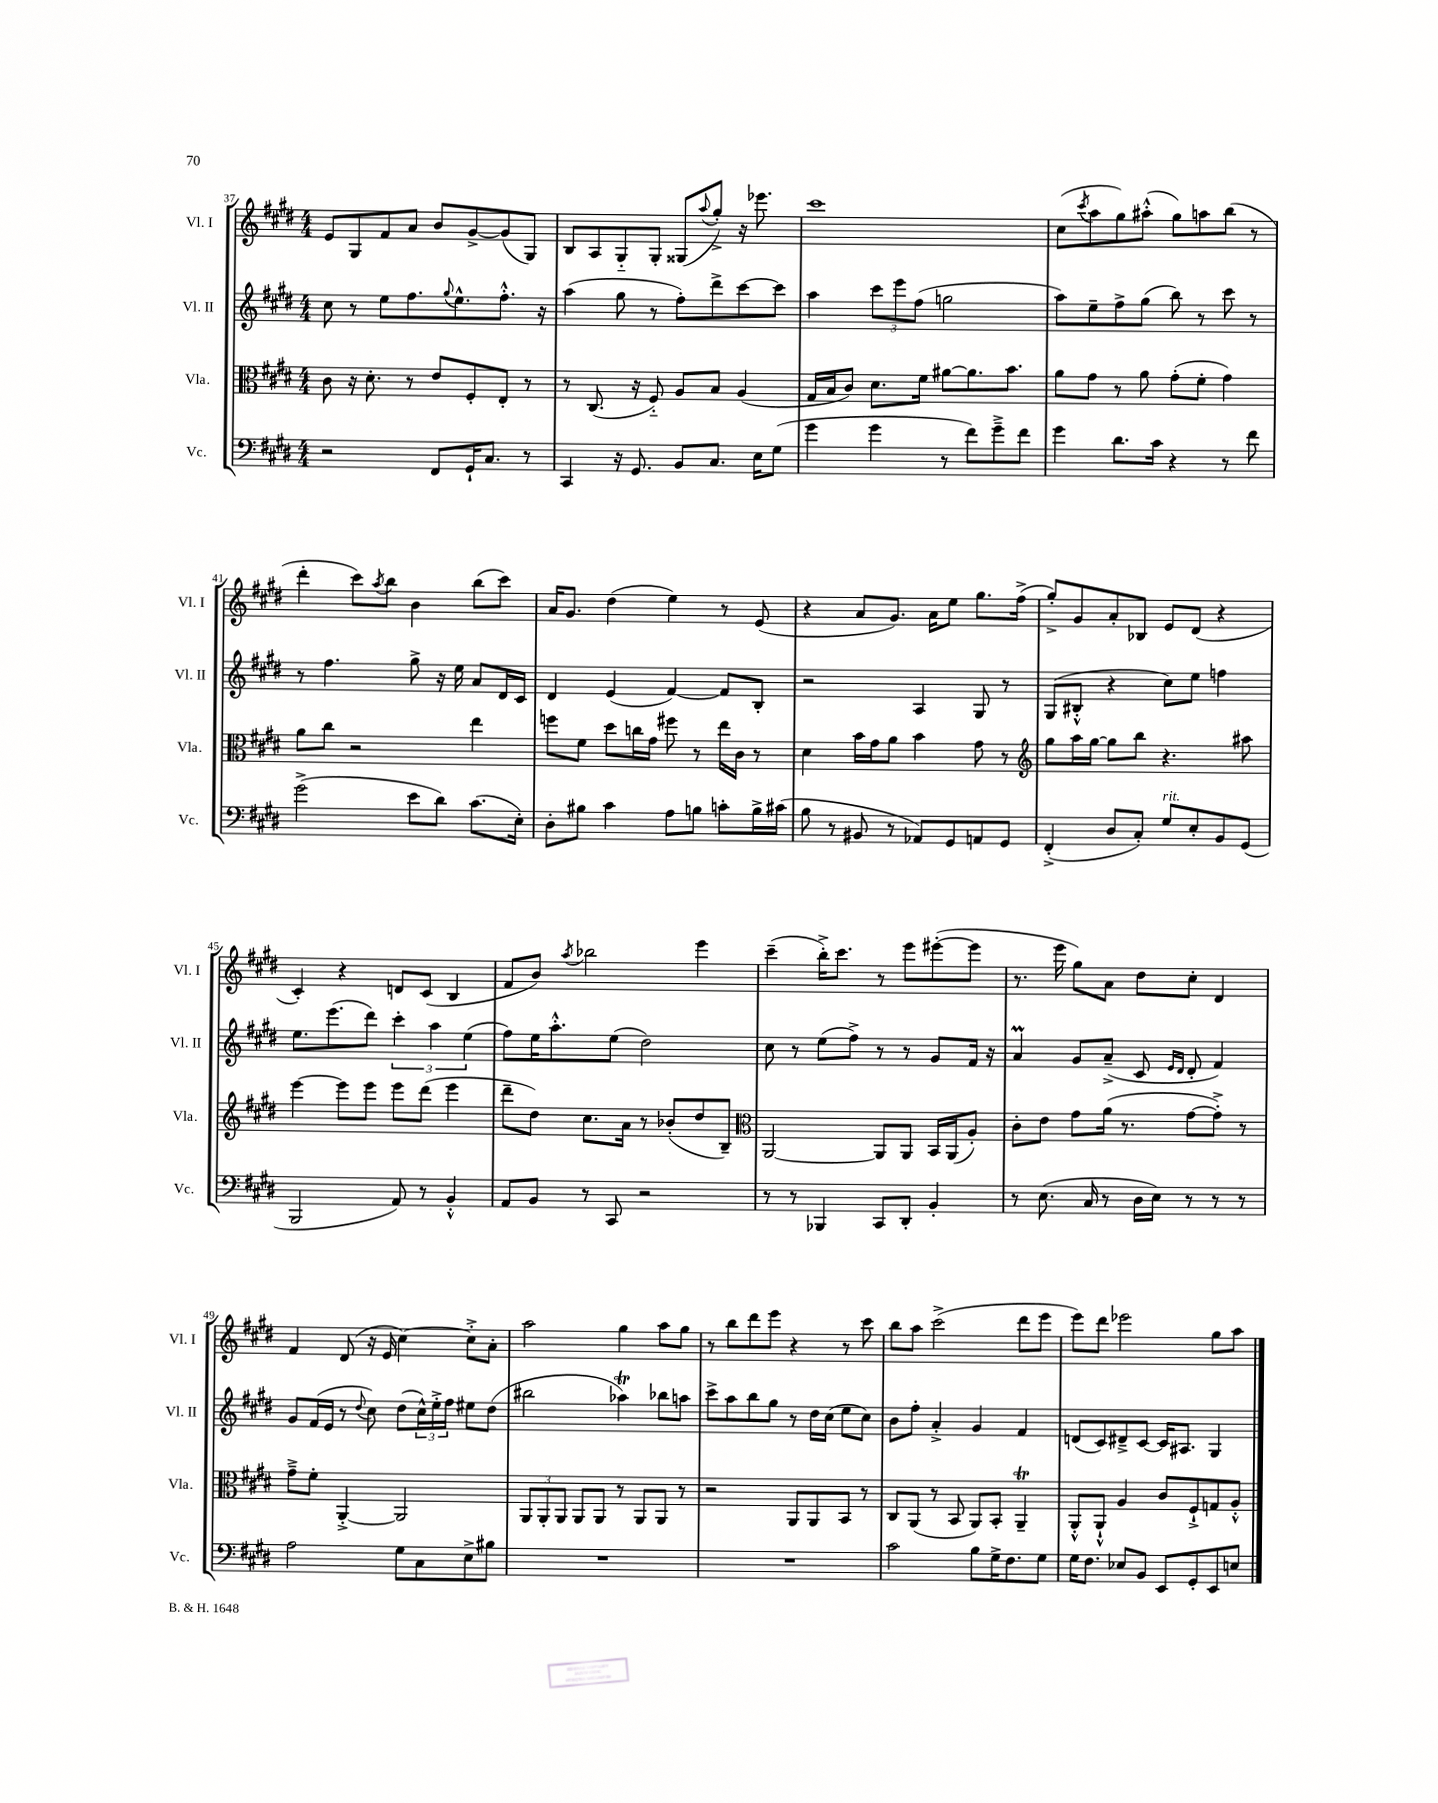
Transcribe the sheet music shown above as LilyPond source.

<<
\new StaffGroup <<
\new Staff = "s0" \with { instrumentName = "Vl. I" shortInstrumentName = "Vl. I" } {
    \clef treble \key e \major \numericTimeSignature \time 4/4
    e'8 gis8 fis'8 a'8 b'8 gis'8~-> gis'8( gis8) |
    b8 a8 gis8-_ gis8-. gisis8( \appoggiatura { a''8 } gis''8-.->) r16 ees'''8. |
    cis'''1 |
    cis''8( \acciaccatura { cis'''8 } a''8 gis''8) ais''8-.-^( gis''8) a''8 b''8( r8 |
    dis'''4-. cis'''8) \acciaccatura { a''8 } b''8 b'4 b''8( cis'''8) |
    a'16 gis'8. dis''4( e''4) r8 e'8( |
    r4 a'8 gis'8.) a'16 e''8 gis''8. fis''16->( |
    gis''8-.->) gis'8 a'8-. bes8 e'8 dis'8( r4 |
    cis'4-.) r4 d'8 cis'8( b4 |
    fis'8 b'8) \acciaccatura { a''8 } bes''2 e'''4 |
    cis'''4--( b''16-.->) cis'''8. r8 e'''8 eis'''8~-.( eis'''8 |
    r8. e'''16 gis''8) a'8 dis''8 cis''8-. dis'4 |
    fis'4 dis'8( r16 e'16 cis''4~) cis''8-.-> a'8-. |
    a''2 gis''4 a''8 gis''8 |
    r8 b''8 dis'''8 e'''8 r4 r8 cis'''8 |
    b''8 a''8 cis'''2->( dis'''8 e'''8 |
    e'''8) dis'''8 ees'''2 gis''8 a''8 \bar "|." |
}
\new Staff = "s1" \with { instrumentName = "Vl. II" shortInstrumentName = "Vl. II" } {
    \clef treble \key e \major \numericTimeSignature \time 4/4
    cis''8 r8 e''8 fis''8. \appoggiatura { gis''8 } e''8.-^ fis''8.-.-^ r16 |
    a''4( gis''8 r8 fis''8-.) dis'''8-> cis'''8~ cis'''8 |
    a''4 \tuplet 3/2 { cis'''8 e'''8 fis''8( } g''2 |
    a''8) e''8-- fis''8-> gis''8( b''8) r8 cis'''8 r8 |
    r8 fis''4. gis''8-> r16 e''16 a'8 dis'16 cis'16 |
    dis'4 e'4( fis'4~) fis'8 b8-. |
    r2 a4 gis8 r8 |
    gis8( bis8-.-^ r4 cis''8) e''8 f''4 |
    e''8. e'''8.( dis'''8) \tuplet 3/2 { cis'''4-. a''4 e''4( } |
    fis''8) e''16 a''8.-.-^ e''8( dis''2) |
    cis''8 r8 e''8( fis''8->) r8 r8 gis'8 fis'16 r16 |
    a'4\prall gis'8 a'8--->( cis'8 \grace { e'16 dis'16 } dis'8-. fis'4) |
    gis'8 fis'16( e'16 r8 \appoggiatura { dis''8 } cis''8) dis''8( \tuplet 3/2 { cis''16-^) e''16-.-> fis''16 } eis''8 dis''8( |
    bis''2 aes''4\trill) bes''8 a''8 |
    cis'''8-> a''8 b''8 gis''8 r8 dis''16 cis''16( e''8 cis''8) |
    b'8 fis''8-. a'4-.-> gis'4 fis'4 |
    d'8( cis'8) dis'8---> cis'8~ cis'16 ais8. gis4 \bar "|." |
}
\new Staff = "s2" \with { instrumentName = "Vla." shortInstrumentName = "Vla." } {
    \clef alto \key e \major \numericTimeSignature \time 4/4
    cis'8 r16 dis'8.-. r8 e'8 fis8-. e8-. r8 |
    r8 cis8.( r16 fis8-_) a8 b8 a4( |
    gis16 b16 cis'8) dis'8. fis'16 ais'8~ ais'8. b'8. |
    a'8 gis'8 r8 a'8 gis'8-.( fis'8-. gis'4) |
    a'8 cis''8 r2 e''4 |
    f''8 fis'8 dis''8 c''16 gis'16 fis''8 r8 e''16 cis'16 r8 |
    dis'4 b'16 gis'16 a'8 b'4 gis'8 r8 |
    \clef treble gis''8 a''16 gis''16~ gis''8 b''8 r4. ais''8 |
    e'''4~ e'''8 e'''8 e'''8 dis'''8( e'''4 |
    dis'''8-- dis''8) cis''8. a'16 r8 bes'8-.( dis''8 b8--) |
    \clef alto a,2~ a,8 a,8 b,16 a,16( a8-.) |
    cis'8-. e'8 gis'8 a'16( r8. gis'8~ gis'8-.->) r8 |
    gis'8---> fis'8-. a,4~-.-> a,2 |
    \tuplet 3/2 { a,8 a,8-. a,8 } a,8 a,8 r8 a,8 a,8 r8 |
    r2 a,8 a,8 b,8 r8 |
    cis8 a,8( r8 b,8 a,8) b,8-. a,4--\trill |
    a,8-.-^ a,8-!-^ a4 cis'8 fis8-!-> g8 a8-.-^ \bar "|." |
}
\new Staff = "s3" \with { instrumentName = "Vc." shortInstrumentName = "Vc." } {
    \clef bass \key e \major \numericTimeSignature \time 4/4
    r2 fis,8 gis,16-! cis8. r8 |
    cis,4 r16 gis,8. b,8 cis8. e16 gis8( |
    gis'4 gis'4 r8 fis'8) gis'8---> fis'8 |
    gis'4 dis'8. cis'16 r4 r8 fis'8 |
    gis'2->( e'8 dis'8) cis'8.( e16-.) |
    dis8-. bis8 cis'4 a8 b8 c'8-. b16-> cis'16( |
    b8 r8 bis,8 r8 aes,8) gis,8 a,8 gis,8 |
    fis,4-.->( dis8 cis8-.) gis8^\markup { \italic "rit." } e8-. b,8 gis,8( |
    b,,2 a,8) r8 b,4-.-^ |
    a,8 b,8 r8 cis,8 r2 |
    r8 r8 bes,,4 cis,8 dis,8-. b,4-. |
    r8 e8.( cis16 r8 dis16 e16) r8 r8 r8 |
    a2 gis8 cis8 e8-> bis8 |
    R1 |
    R1 |
    cis'2 b8 gis16-> fis8. gis8 |
    gis16 fis8. ees8 b,8 e,8 gis,8-. e,8 e8 \bar "|." |
}
>>
>>
\layout { \context { \Score currentBarNumber = #37 } }
